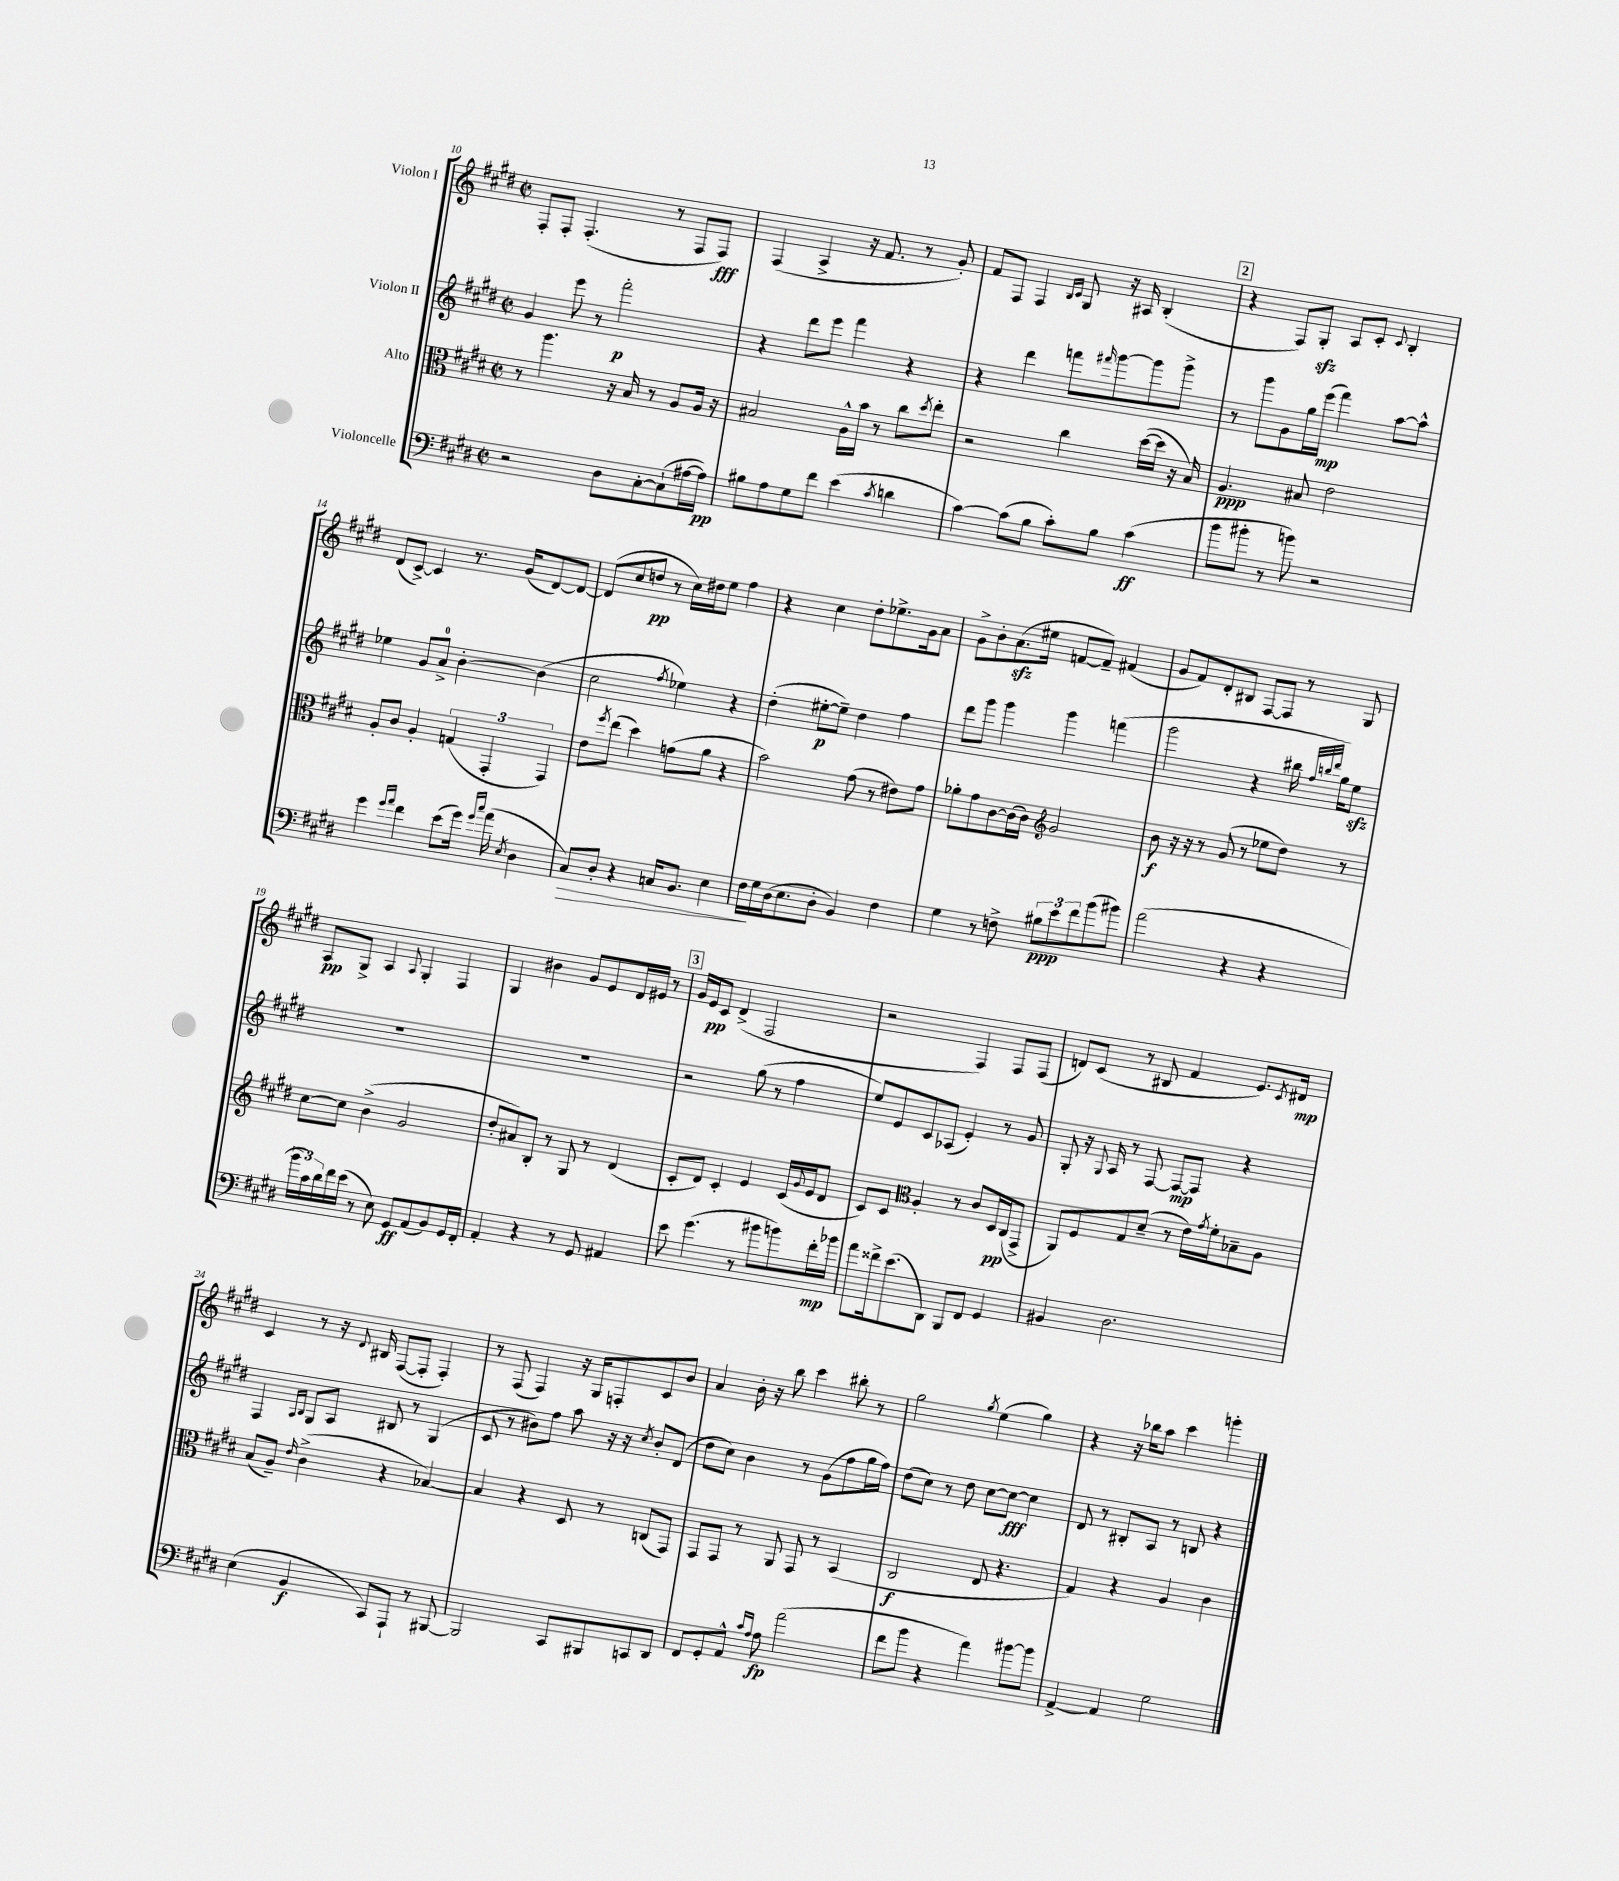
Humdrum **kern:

**kern	**kern	**kern	**kern
*staff4	*staff3	*staff2	*staff1
*clefF4	*clefC3	*clefG2	*clefG2
*k[f#c#g#d#]	*k[f#c#g#d#]	*k[f#c#g#d#]	*k[f#c#g#d#]
*M2/2	*M2/2	*M2/2	*M2/2
*met(c|)	*met(c|)	*met(c|)	*met(c|)
2r	8r	4g#	8F#'
.	4.aa	.	8F#'
.	.	8eee	(4.F#'
.	.	8r	.
8D#	16r	2fff#'	.
.	16B	.	.
[8C#'	8r	.	8r
(8C#`]	8A	.	8F#
[16A#	16A	.	8F#)
16A#])	16r	.	.
=	=	=	=
8B#	2B#	4r	(4F#
8A	.	.	.
8G#	.	8ddd#	4A^
8f#	.	8eee	.
(4e	16A^^	4fff#	16r
.	16b	.	8.f#
.	8r	.	.
8qc#	.	.	.
4d	8cc#	4r	8r
.	8qdd#	.	.
.	8ee'	.	8g#')
=	=	=	=
[4c#)	2r	4r	8f#
.	.	.	8F#
(8c#]	.	4ddd#	4F#
8B	.	.	.
.	.	.	16qqB
.	.	.	16qqc#
8c#')	4cc#	8fff	8G#
.	.	16qqfff#	.
8B	.	[8ggg#	16r
.	.	.	16A#
(4c#	([16dd#	8ggg#]	(4B'
.	16dd#]	.	.
.	16r	8ggg#^	.
.	16B)	.	.
=	=	=	=
8b	4.A	8r	4r
8b#'	.	8ggg#	.
8r	.	8g#	8F#)
8b)	8B#	16gg#	8G#'
.	.	(16eee	.
2r	2e	4fff#)	8A
.	.	.	8c#'
.	.	.	8qqc#
.	.	[8aa	4B'
.	.	8aa^^]	.
=	=	=	=
4g#	8A'	4ee-	(8d#
.	8c#	.	[8c#^)
16qqg#	.	.	.
16qqa	.	.	.
4f#	4A'	8g#	4c#]
.	.	8a^	.
(8e	(6G	[4b'	8.r
16g#)	.	.	.
.	6GG#'	.	.
16qqg#	.	.	.
16qqcc#	.	.	.
(16a	.	.	(16g#
8qE	.	.	.
4D#	.	(4b]	[8d#)
.	6GG#)	.	.
.	.	.	8d#_
=	=	=	=
8C#)	8e	2cc#	(8d#]
.	8qff#	.	.
8D#'	(8ee	.	8cc#
4r	4dd#)	.	8dd
.	.	.	8r
.	.	8qff#	.
16C	(8g	4ee-)	16cc#)
8.BB	.	.	16dd#
.	8a	.	8ee
4E	4r	4r	4ff#
=	=	=	=
16F#	2b)	(4dd#'	4r
16G#	.	.	.
(16D#	.	.	.
8.E	.	.	.
.	.	[8ee#'	4cc#
8D#'	.	8ee#~])	.
4BB)	(8g#	4dd#	8dd#'
.	8r	.	8.ee-^
4F#	8e#)	4ff#	.
.	.	.	16g#
.	8g#	.	8a
=	=	=	=
4G#	8a-'	8ddd#	8g#^
.	8g#	8ggg#	8b'
8r	[8c#	4ggg#	(8.a
8F^	(16c#]	.	.
.	16c#)	.	16ee#
*	*clefG2	*	*
12B#	2g#	4ggg#	[8f
12e	.	.	.
.	.	.	8f~])
12f#	.	.	.
(8b	.	(4fff	(4f#
8b#)	.	.	.
=	=	=	=
(2a	8b	2ggg#	8g#
.	16r	.	8f#)
.	16r	.	.
.	8r	.	8d#'
.	(8g#	.	8B#
4r	8r	4r	[8F#
.	8ee-	.	8F#]
4r	8dd#)	16bb#	8r
.	.	32qqff#	.
.	.	32qqbb	.
.	.	32qqddd#	.
.	.	16gg#)	.
.	8r	8ee	8G#
=	=	=	=
24b	[8cc#	1r	8A
24c#)	.	.	.
24d#	.	.	.
16f#	8cc#]	.	8G#^
(16e	.	.	.
8r	(4b^	.	4A
8E)	.	.	.
.	.	.	8qqA
8GG#	2g#	.	4G#'
(8AA	.	.	.
8BB)	.	.	4F#
16GG#	.	.	.
16FF#'	.	.	.
=	=	=	=
4AA'	8dd#'	1r	4G#
.	8a#)	.	.
4r	8B'	.	4b#
.	8r	.	.
8r	8G#	.	8g#
8GG#	8r	.	8e
4AA#	(4d#	.	16d#
.	.	.	16e#
.	.	.	8r
=	=	=	=
8e	8c#'	2r	16g#
.	.	.	16e
(4.g#	8d#)	.	8c#
.	4c#'	.	(4d#^
8r	4e	(8gg#	2F#
8b#	.	8r	.
8b)	(16c#	4ff#	.
.	8qqg#	.	.
.	16e	.	.
16f#'	8d#	.	.
16b-	.	.	.
=	=	=	=
8a	8c#)	8ee)	2r
16f##^	8c#	8e	.
(8.e	.	.	.
*	*clefC3	*	*
.	4A'	8c#	.
8DD#)	.	(8A-	.
8BBB	8r	4e')	4F#)
8FF#	8c#	.	.
4GG#	16D#	8r	8F#
.	(16C#	.	.
.	8GG#^	8g#	(8F#
=	=	=	=
4BB#	8AA)	8G#'	8d)
.	8F#	16r	(8c#
.	.	8qqG#	.
.	.	16A	.
2.D#	8G#	8r	8r
.	(8d#~	[8F#	8B#
.	8r	8F#_	4f#
.	16e)	8F#]	.
.	8qg#	.	.
.	16f#'	.	.
.	8B-~	4r	8.e)
.	8A	.	.
.	.	.	8qc#
.	.	.	16d#
=	=	=	=
(4E	(8B	4F#	4c#
.	8A~)	.	.
.	.	16qqA	.
.	16qqe	16qqB	.
4BB	(4c#^	8G#	8r
.	.	8A	16r
.	.	.	8qqd#
.	.	.	16B#
8CC#)	4r	8B#	([8F#
8AAA`	.	8r	8F#']
8r	[4B-)	(4G#	4F#')
[8BBB#	.	.	.
=	=	=	=
2BBB#]	4B-]	8c#	8r
.	.	8r	(8F#
.	4r	8b#)	4F#)
.	.	8ff#	.
8CC#	8D#	8aa	16r
.	.	.	16G#
8BBB#	8r	16r	8F'
.	.	16r	.
.	.	8qcc#	.
8CC	(8C	8b#'	8c#
8DD#	8GG#)	(8d#	8b
=	=	=	=
8FF#	8GG#	8dd#	4a
8GG#'	8GG#	8cc#)	.
8AA^^	8r	4b	16b'
.	.	.	16r
16qqc#	.	.	.
16qqA	.	.	.
8A	8AA	.	8bb
(2a	8GG#	8r	4ccc#
.	8r	(8g#	.
.	(4BB	8ff#	8bb#'
.	.	16gg#	8r
.	.	16ff#)	.
=	=	=	=
8f#	2C#	(8dd#	2gg#
8b	.	8cc#)	.
4r	.	8r	.
.	.	8dd#	.
.	.	.	8qgg#
4a)	8E	[8cc#	(4ee
.	4.r	8cc#_	.
[8b#	.	4cc#]	4gg#)
8b#]	.	.	.
=	=	=	=
[4AA^	4G#)	8d#	4r
.	.	8r	.
4AA]	4r	8B#'	16r
.	.	.	16bb-
.	.	8A	8aa
2G#	4A	8r	4ccc#
.	.	8B	.
.	4c#	4r	4ggg'
==	==	==	==
*-	*-	*-	*-
